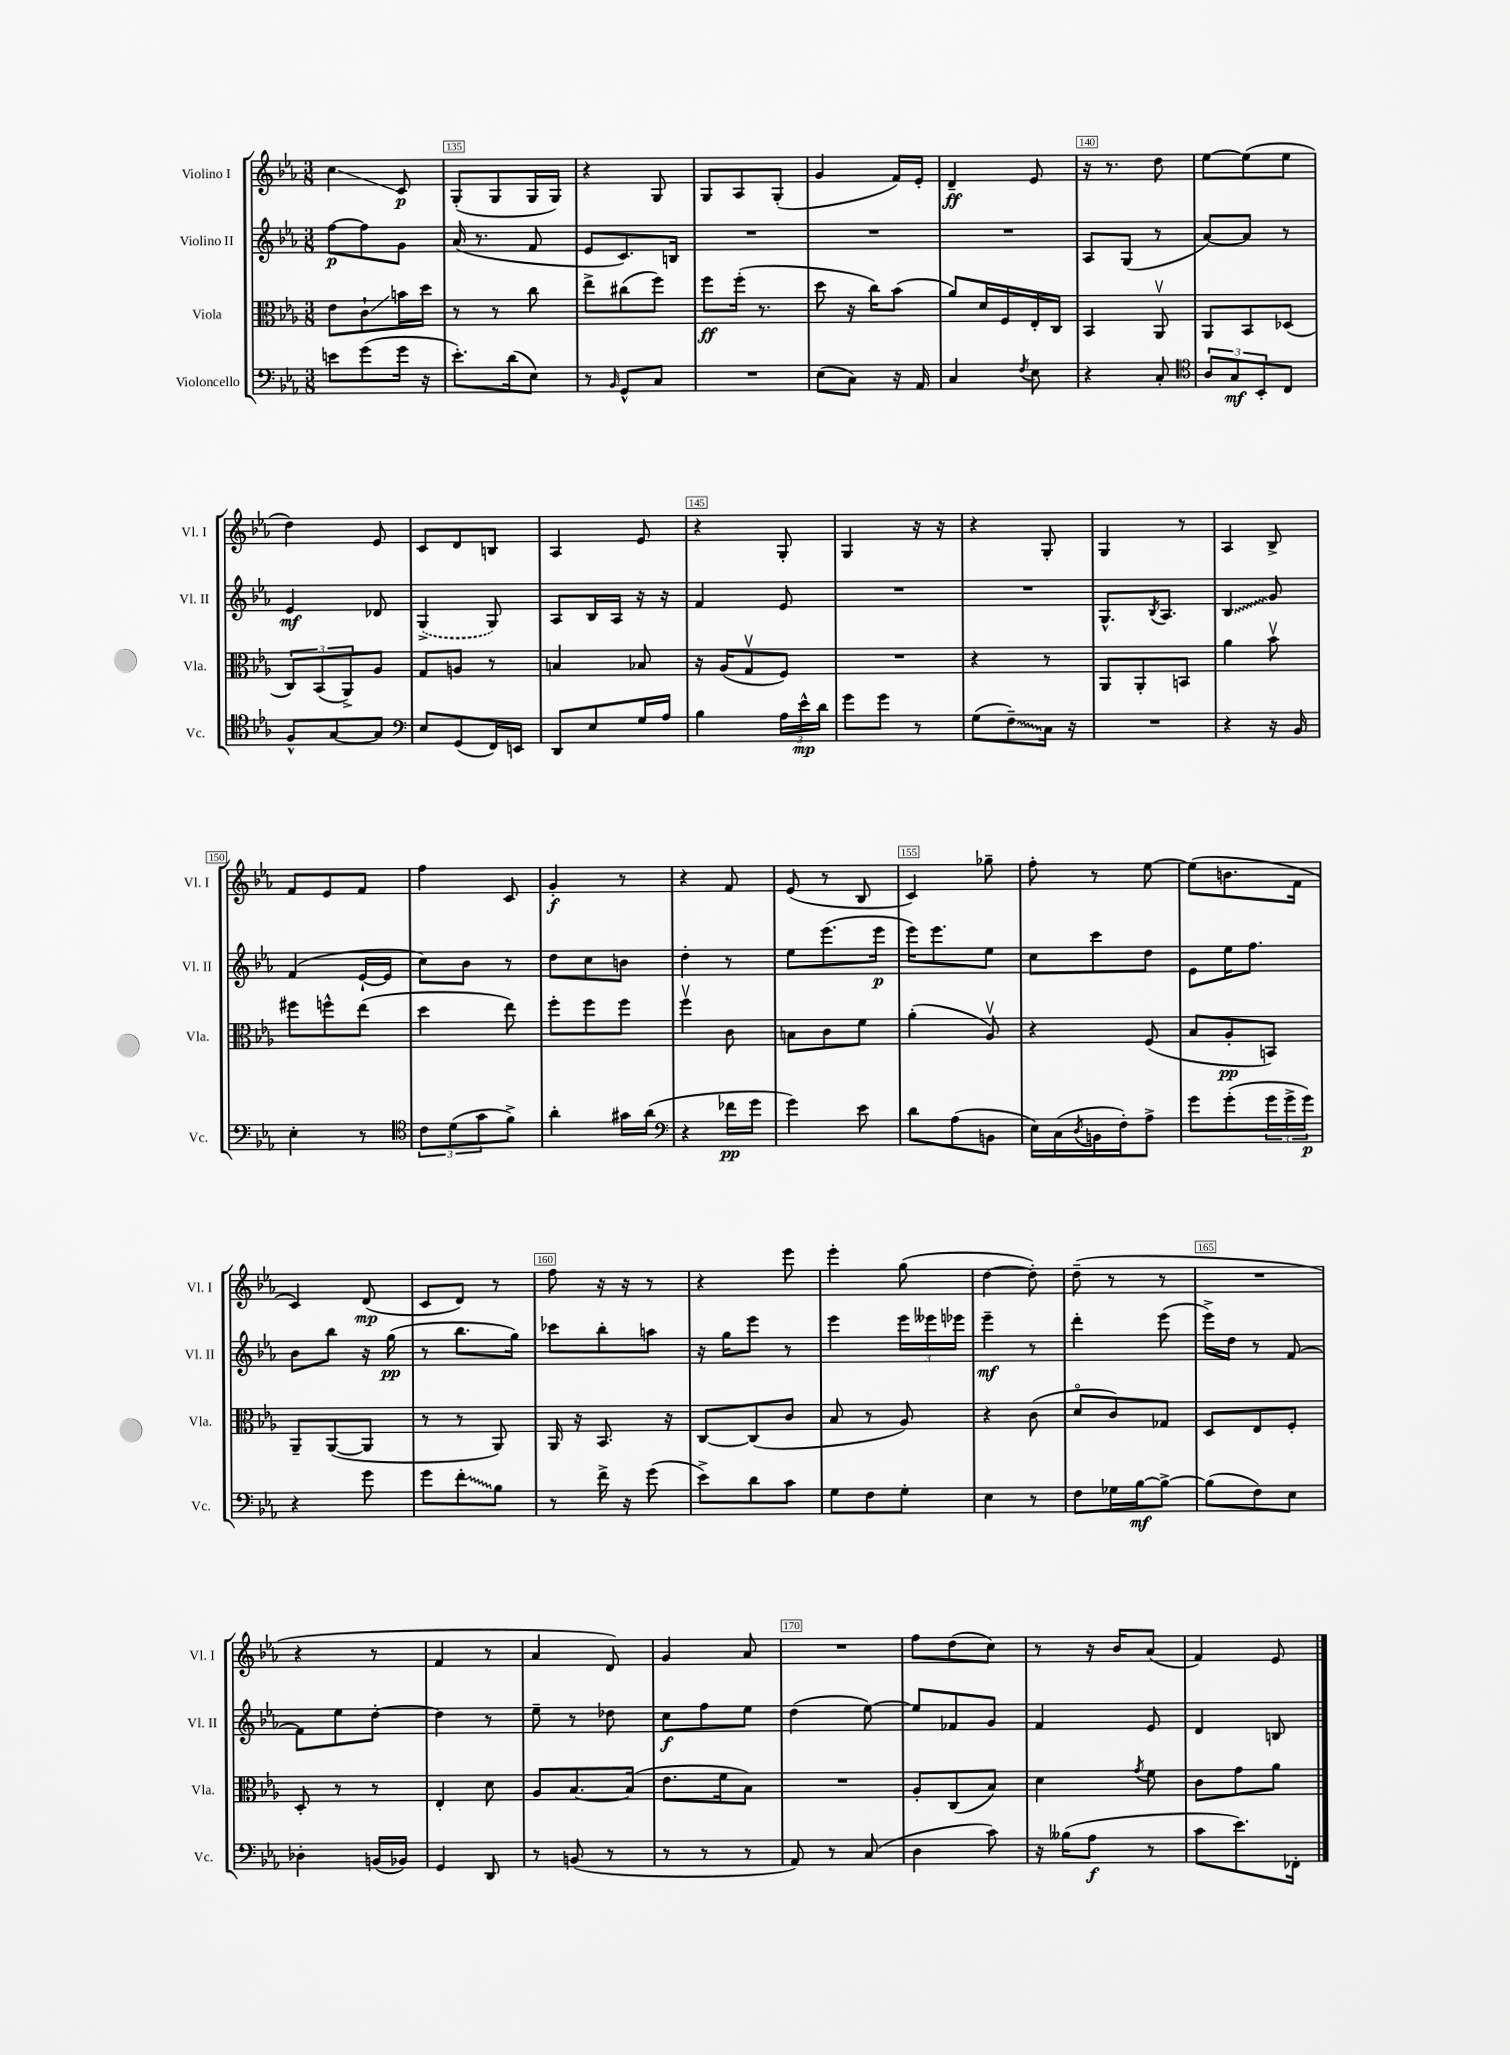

**kern	**kern	**kern	**kern
*staff4	*staff3	*staff2	*staff1
*clefF4	*clefC3	*clefG2	*clefG2
*k[b-e-a-]	*k[b-e-a-]	*k[b-e-a-]	*k[b-e-a-]
*M3/8	*M3/8	*M3/8	*M3/8
8e\L	8e-\L	[8ff\L	4cc\
(8g\	8c`\	8ff\]	.
16g\Jk	16b\L	8g\J	8c/
16r	16dd\JJ	.	.
=	=	=	=
8.e-'\L)	8r	(16a-/	(8G'/L
.	.	8.r	.
.	8r	.	8G/
(16d\k	.	.	.
8E-\J)	8cc\	8f/	16G/L
.	.	.	16G/JJ)
=	=	=	=
8r	8ee-^\L	8e-/L	4r
16qqBB-/	.	.	.
8GG^^/L	(8cc#\	8.c/)	.
8C/J	8ff\J)	.	8G/
.	.	16B/Jk	.
=	=	=	=
4.r	8ff\L	4.r	8G/L
.	(16ff'\Jk	.	8A-/
.	8.r	.	.
.	.	.	(8G'/J
=	=	=	=
(8E-\L	8dd\	4.r	4g/
8C\J)	16r	.	.
.	16cc\LK)	.	.
16r	(8b-\J	.	16f/LL)
16AA-/	.	.	16e-'/JJ
=	=	=	=
4C/	8a-/L)	4.r	4d~/
.	16d/L	.	.
.	16F/	.	.
8qF/	.	.	.
8E-\	16E-'/	.	8e-/
.	16C/JJ	.	.
=	=	=	=
4r	4BB-/	8A-/L	16r
.	.	.	8.r
.	.	(8G/J	.
8C'/	8AA-v/	8r	8dd\
=	=	=	=
*clefC4	*	*	*
12A-/L	8AA-/L	[8a-/L)	[8ee-\L
12G/	.	.	.
.	8BB-/	8a-/]J	(8ee-\]
12BB-'/	.	.	.
8C/J	(8D-/J	8r	8ee-\J
=	=	=	=
8F^^/L	12C/L)	4e-/	4dd\)
.	(12BB-/	.	.
[8G/	.	.	.
.	12AA-^/)	.	.
8G/]J	8A-/J	8d-/	8e-/
=	=	=	=
*clefF4	*	*	*
8E-/L	8G/L	(4G^/	8c/L
(8GG/	8A/J	.	8d/
16FF/L)	8r	8G/)	8B/J
16EE/JJ	.	.	.
=	=	=	=
8DD/L	4B/	8A-/L	4A-/
8E-/	.	16B-/L	.
.	.	16A-/JJ	.
16G/L	8B-/	16r	8e-/
16A-/JJ	.	16r	.
=	=	=	=
4B-\	16r	4f/	4r
.	(16A-/LK	.	.
.	8Gv/	.	.
24A-\LL	8F/J)	8e-/	8G'/
24e-^^\	.	.	.
24d\JJ	.	.	.
=	=	=	=
8g\L	4.r	4.r	4G/
8g\J	.	.	.
8r	.	.	16r
.	.	.	16r
=	=	=	=
(8G\L	4r	4.r	4r
8F~\)	.	.	.
16C\Jk	8r	.	8G'/
16r	.	.	.
=	=	=	=
4.r	8AA-/L	8.G^^/L	4G/
.	8AA-'/	.	.
.	.	8qB-/	.
.	.	8.A-/J	.
.	8BB/J	.	8r
=	=	=	=
4r	4a-\	4B-/	4A-/
16r	8b-v\	8g/	8B-^/
16BB-/	.	.	.
=	=	=	=
4E-'\	8ff#\L	(4f/	8f/L
.	8ff^^\	.	8e-/
8r	(8ee-\J	[16e-`/LL	8f/J
.	.	16e-/]JJ	.
=	=	=	=
*clefC4	*	*	*
12c\L	4dd\	8cc\L)	4ff\
(12d\	.	.	.
.	.	8b-\J	.
12g\	.	.	.
8f^\J)	8ee-\)	8r	8c/
=	=	=	=
4a-'\	8ff'\L	8dd\L	4g'/
.	8ff\	8cc\	.
16g#\LL	8ff\J	8b\J	8r
(16a-\JJ	.	.	.
=	=	=	=
*clefF4	*	*	*
4r	4ffv\	4dd'\	4r
16f-\LL	8c\	8r	8f/
16g\JJ	.	.	.
=	=	=	=
4g\)	8B\L	8ee-\L	(8e-/
.	8c\	(8.eee-\	8r
8e-\	8f\J	.	8B-/
.	.	16eee-\Jk	.
=	=	=	=
8d\L	(4a-'\	16eee-\LK)	4c/)
.	.	8.eee-\	.
(8A-\	.	.	.
8BB\J	8A-v/)	8ee-\J	8gg-~\
=	=	=	=
16E-\LL)	4r	8cc\L	8ff'\
(16C\	.	.	.
8qD/	.	.	.
16BB\	.	8ccc\	8r
16F'\J)	.	.	.
8A-^\J	(8F/	8dd\J	[8ee-\
=	=	=	=
8g\L	8B-/L	8e-\L	(8ee-\]L
(8g'\	8A-'/	16ee-\K	8.b\
.	.	8.ff\J	.
24g\L	8BB/J)	.	.
24g^\	.	.	.
.	.	.	16f\Jk
24g\JJ)	.	.	.
=	=	=	=
4r	8AA-~/L	8b-\L	4c/)
.	([8AA-/	8bb-\J	.
8g\	8AA-/]J	16r	(8d/
.	.	(16gg\	.
=	=	=	=
8g\L	8r	8r	8c/L
8f'\	8r	8.bb-\L	8d/J)
8B-\J	8AA-/)	.	8r
.	.	16gg\Jk)	.
=	=	=	=
8r	16AA-/	8ccc-\L	8ff\
.	16r	.	.
16f^\	8.BB-/	8bb-'\	16r
16r	.	.	16r
(8g\	.	8aa\J	8r
.	16r	.	.
=	=	=	=
8e-^\L)	[8C/L	16r	4r
.	.	16gg\LK	.
8d\	(8C/]	8eee-\J	.
8c\J	8c/J	8r	8eee-\
=	=	=	=
8G\L	8B-/	4eee-\	4eee-'\
8F\	8r	.	.
8G'\J	8A-/)	24eee-\LL	(8gg\
.	.	24eee--\	.
.	.	24eee-\JJ	.
=	=	=	=
4E-\	4r	4eee-~\	[4dd\
8r	(8c\	8r	8dd'\])
=	=	=	=
8F\L	8do/L	4ddd'\	(8dd~\
16G-\L	8c/)	.	8r
[16B-\J	.	.	.
8B-^\_J	8G-/J	(8eee-\	8r
=	=	=	=
(8B-\]L	8D/L	16eee-^\LL)	4.r
.	.	16dd\JJ	.
8F\)	8E-/	8r	.
8E-\J	8F'/J	[8f/	.
=	=	=	=
4D-'\	8D'/	8f\]L	4r
.	8r	8ee-\	.
(16BB/LL	8r	[8dd'\J	8r
16BB-/JJ)	.	.	.
=	=	=	=
4GG/	4E-'/	4dd\]	4f/
8DD/	8d\	8r	8r
=	=	=	=
8r	8A-/L	8ee-~\	4a-/
(8BB/	[8.B-/	8r	.
8r	.	8dd-\	8d/)
.	(16B-/]Jk	.	.
=	=	=	=
8r	8.e-\L	8cc\L	4g/
8r	.	8ff\	.
.	16f\k	.	.
8r	8B-\J)	8ee-\J	8a-/
=	=	=	=
8AA-/)	4.r	(4dd\	4.r
8r	.	.	.
(8C/	.	[8ee-\)	.
=	=	=	=
4D\	8A-'/L	8ee-/]L	8ff\L
.	(8C/	8f-/	(8dd\
8c\)	8B-/J)	8g/J	8cc\J)
=	=	=	=
16r	4d\	4f/	8r
(16B--\LK	.	.	.
8A-\J	.	.	16r
.	.	.	16b-/LK
.	8qg/	.	.
8r	8f\	8e-/	(8a-/J
=	=	=	=
8c\L	8c\L	4d/	4f/)
8.e-\)	8g\	.	.
.	8a-\J	8B/	8e-/
16FF-'\Jk	.	.	.
==	==	==	==
*-	*-	*-	*-
